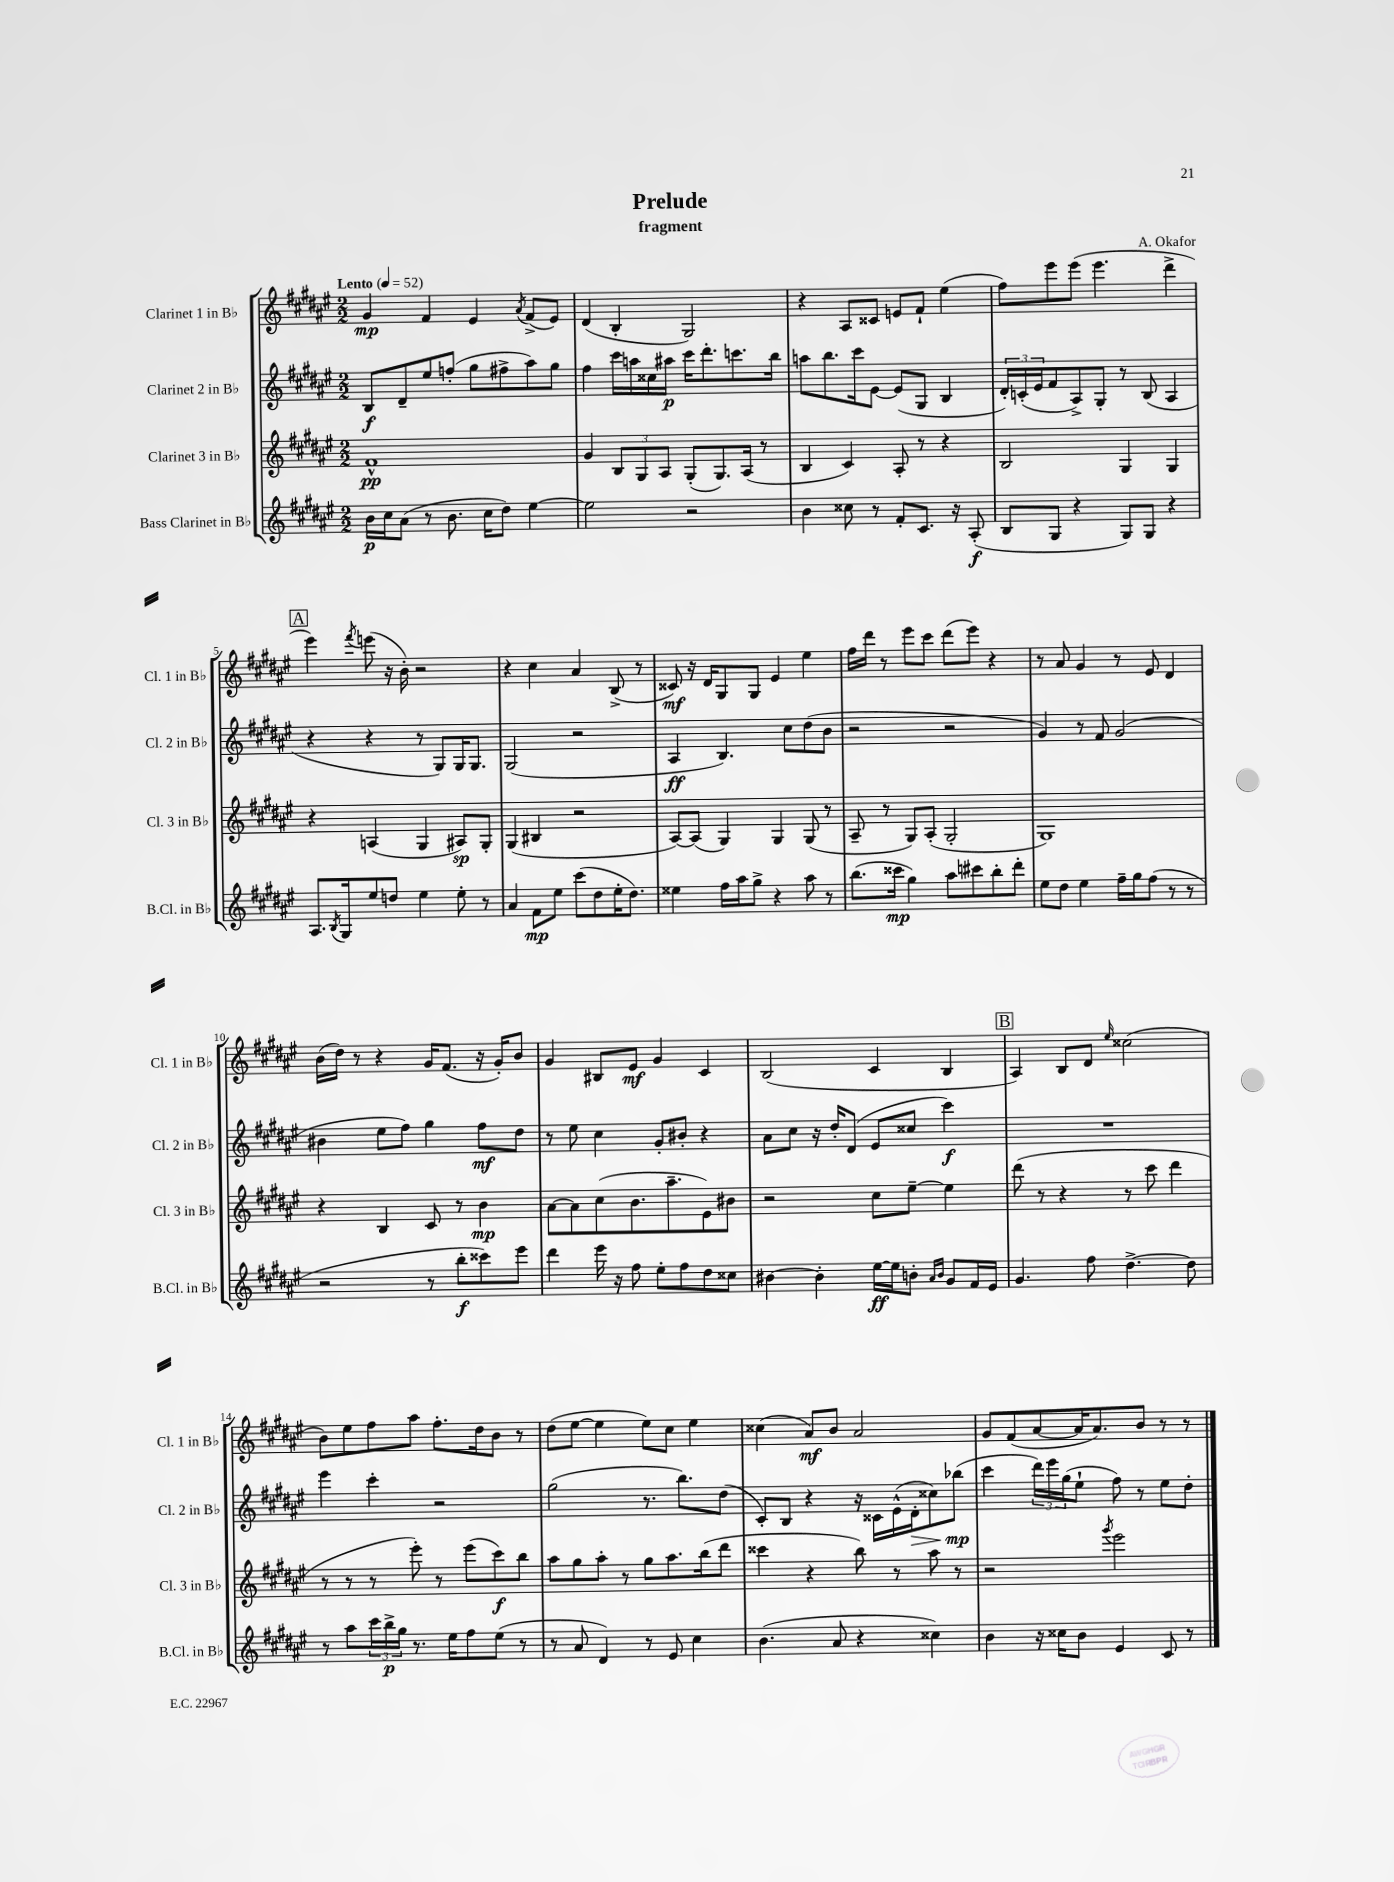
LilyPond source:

\header { title = "Prelude" composer = "A. Okafor" subtitle = "fragment" }
<<
\new StaffGroup <<
\new Staff = "s0" \with { instrumentName = "Clarinet 1 in Bb" shortInstrumentName = "Cl. 1 in Bb" } {
    \clef treble \key fis \major \numericTimeSignature \time 2/2 \tempo "Lento" 4 = 52
    gis'4\mp fis'4 eis'4 \acciaccatura { ais'8 } fis'8->( eis'8) |
    dis'4( b4-. gis2) |
    r4 ais8 cisis'8 e'8 fis'8-! eis''4( |
    fis''8) eis'''8 eis'''8( eis'''4. dis'''4-> |
    \mark \markup { \box "A" } eis'''4) \acciaccatura { fis'''8 } e'''8( r16 b'16-.) r2 |
    r4 cis''4 ais'4 b8->( r8 |
    cisis'8\mf) r16 dis'16 gis8 gis8 eis'4 eis''4 |
    fis''16 dis'''16 r8 eis'''8 cis'''8 dis'''8( eis'''8) r4 |
    r8 ais'8 gis'4 r8 eis'8 dis'4 |
    b'16( dis''16) r8 r4 gis'16 fis'8.( r16 gis'16-.) b'8 |
    gis'4 bis8 eis'8\mf gis'4 cis'4 |
    b2( cis'4 b4 |
    \mark \markup { \box "B" } ais4) b8 dis'8 \grace { eis''16 } cisis''2( |
    b'8) eis''8 fis''8 ais''8 fis''8.-. dis''16 b'8 r8 |
    dis''8( eis''8~ eis''4 eis''8) cis''8 eis''4 |
    cisis''4( ais'8\mf) b'8 ais'2 |
    gis'8 fis'8( ais'8~ ais'16 ais'8.) b'8 r8 r8 \bar "|." |
}
\new Staff = "s1" \with { instrumentName = "Clarinet 2 in Bb" shortInstrumentName = "Cl. 2 in Bb" } {
    \clef treble \key fis \major \numericTimeSignature \time 2/2
    b8\f dis'8-- eis''8 f''8-.( gis''8 fis''8-> ais''8) gis''8 |
    fis''4 cis'''16 a''16 cisis''16 ais''16\p cis'''16 dis'''8.-. c'''8. b''16 |
    a''8 b''8. cis'''16 eis'8~ eis'8( gis8 b4 |
    \tuplet 3/2 { dis'16-.) c'16-.( eis'16 } fis'8 ais8->) gis8-. r8 b8( ais4 |
    \mark \markup { \box "A" } r4 r4 r8 gis8) gis16 gis8. |
    gis2( r2 |
    ais4\ff b4.) cis''8 dis''8( b'8 |
    r2 r2 |
    gis'4) r8 fis'8 gis'2( |
    bis'4 eis''8 fis''8) gis''4 fis''8\mf dis''8 |
    r8 eis''8 cis''4 gis'8-. bis'8-. r4 |
    ais'8 cis''8 r16 dis''16-. dis'8( eis'8 cisis''8 cis'''4\f) |
    \mark \markup { \box "B" } R1 |
    eis'''4 cis'''4-. r2 |
    gis''2( r8. b''8.) dis''8( |
    cis'8-.) b8 r4 r16 cisis'16 eis'16-^( dis'16-.\> cisis''8) bes''8\mp\!( |
    cis'''4 \tuplet 3/2 { dis'''16) eis'''16 gis''16( } eis''8-! fis''8) r8 eis''8 dis''8-. \bar "|." |
}
\new Staff = "s2" \with { instrumentName = "Clarinet 3 in Bb" shortInstrumentName = "Cl. 3 in Bb" } {
    \clef treble \key fis \major \numericTimeSignature \time 2/2
    fis'1-^\pp |
    gis'4 \tuplet 3/2 { b8 gis8 ais8 } gis8-.( gis8.) ais16( r8 |
    b4 cis'4) ais8-. r8 r4 |
    b2 gis4 gis4 |
    \mark \markup { \box "A" } r4 a4( gis4 ais8\sp) gis8-. |
    gis4( bis4 r2 |
    ais8~) ais8( gis4) gis4 gis8( r8 |
    ais8-- r8 gis8) ais8-.( gis2-. |
    gis1) |
    r4 b4 cis'8 r8 b'4\mp |
    ais'8~ ais'8 cis''8( b'8. ais''8.-- eis'8) bis'8 |
    r2 cis''8 eis''8~-- eis''4 |
    \mark \markup { \box "B" } dis'''8( r8 r4 r8 cis'''8 dis'''4 |
    r8 r8 r8 eis'''8-.) r8 eis'''8( cis'''8\f) b''8 |
    ais''8 gis''8 ais''8-. r8 gis''8 ais''8. b''16( dis'''8 |
    cisis'''4 r4 b''8) r8 ais''8 r8 |
    r2 \acciaccatura { gis'''8 } eis'''2 \bar "|." |
}
\new Staff = "s3" \with { instrumentName = "Bass Clarinet in Bb" shortInstrumentName = "B.Cl. in Bb" } {
    \clef treble \key fis \major \numericTimeSignature \time 2/2
    b'16\p cis''16 ais'8( r8 b'8. cis''16 dis''8) eis''4~ |
    eis''2 r2 |
    b'4 cisis''8 r8 fis'8-. cis'8. r16 ais8-.\f( |
    b8 gis8 r4 gis8) gis8 r4 |
    \mark \markup { \box "A" } ais8. \acciaccatura { b8 } gis16 eis''8 d''8 eis''4 eis''8-. r8 |
    ais'4 fis'8\mp eis''8 cis'''8( dis''8 eis''16-. dis''8.) |
    eisis''4 fis''16 ais''16 gis''8-> r4 ais''8 r8 |
    b''8.( cisis'''16\mp gis''4) ais''8 cis'''8 b''8-. dis'''8-. |
    eis''8 dis''8 eis''4 fis''16-- gis''16 fis''8( r8 r8 |
    r2 r8 b''8-.\f cisis'''8) eis'''8 |
    dis'''4 eis'''16 r16 fis''8 eis''8-. fis''8 dis''8 cisis''8 |
    bis'4~ bis'4-. eis''16~\ff eis''16 b'8-. \grace { ais'16 b'16 } gis'8 fis'16 eis'16 |
    \mark \markup { \box "B" } gis'4. fis''8 dis''4.~-> dis''8 |
    r8 ais''8 \tuplet 3/2 { cis'''16 b''16->\p gis''16 } r8. eis''16 fis''8 eis''8( r8 |
    r8 ais'8 dis'4) r8 eis'8 cis''4 |
    b'4.( ais'8 r4 cisis''4) |
    b'4 r16 cisis''16 b'8 eis'4 cis'8 r8 \bar "|." |
}
>>
>>
